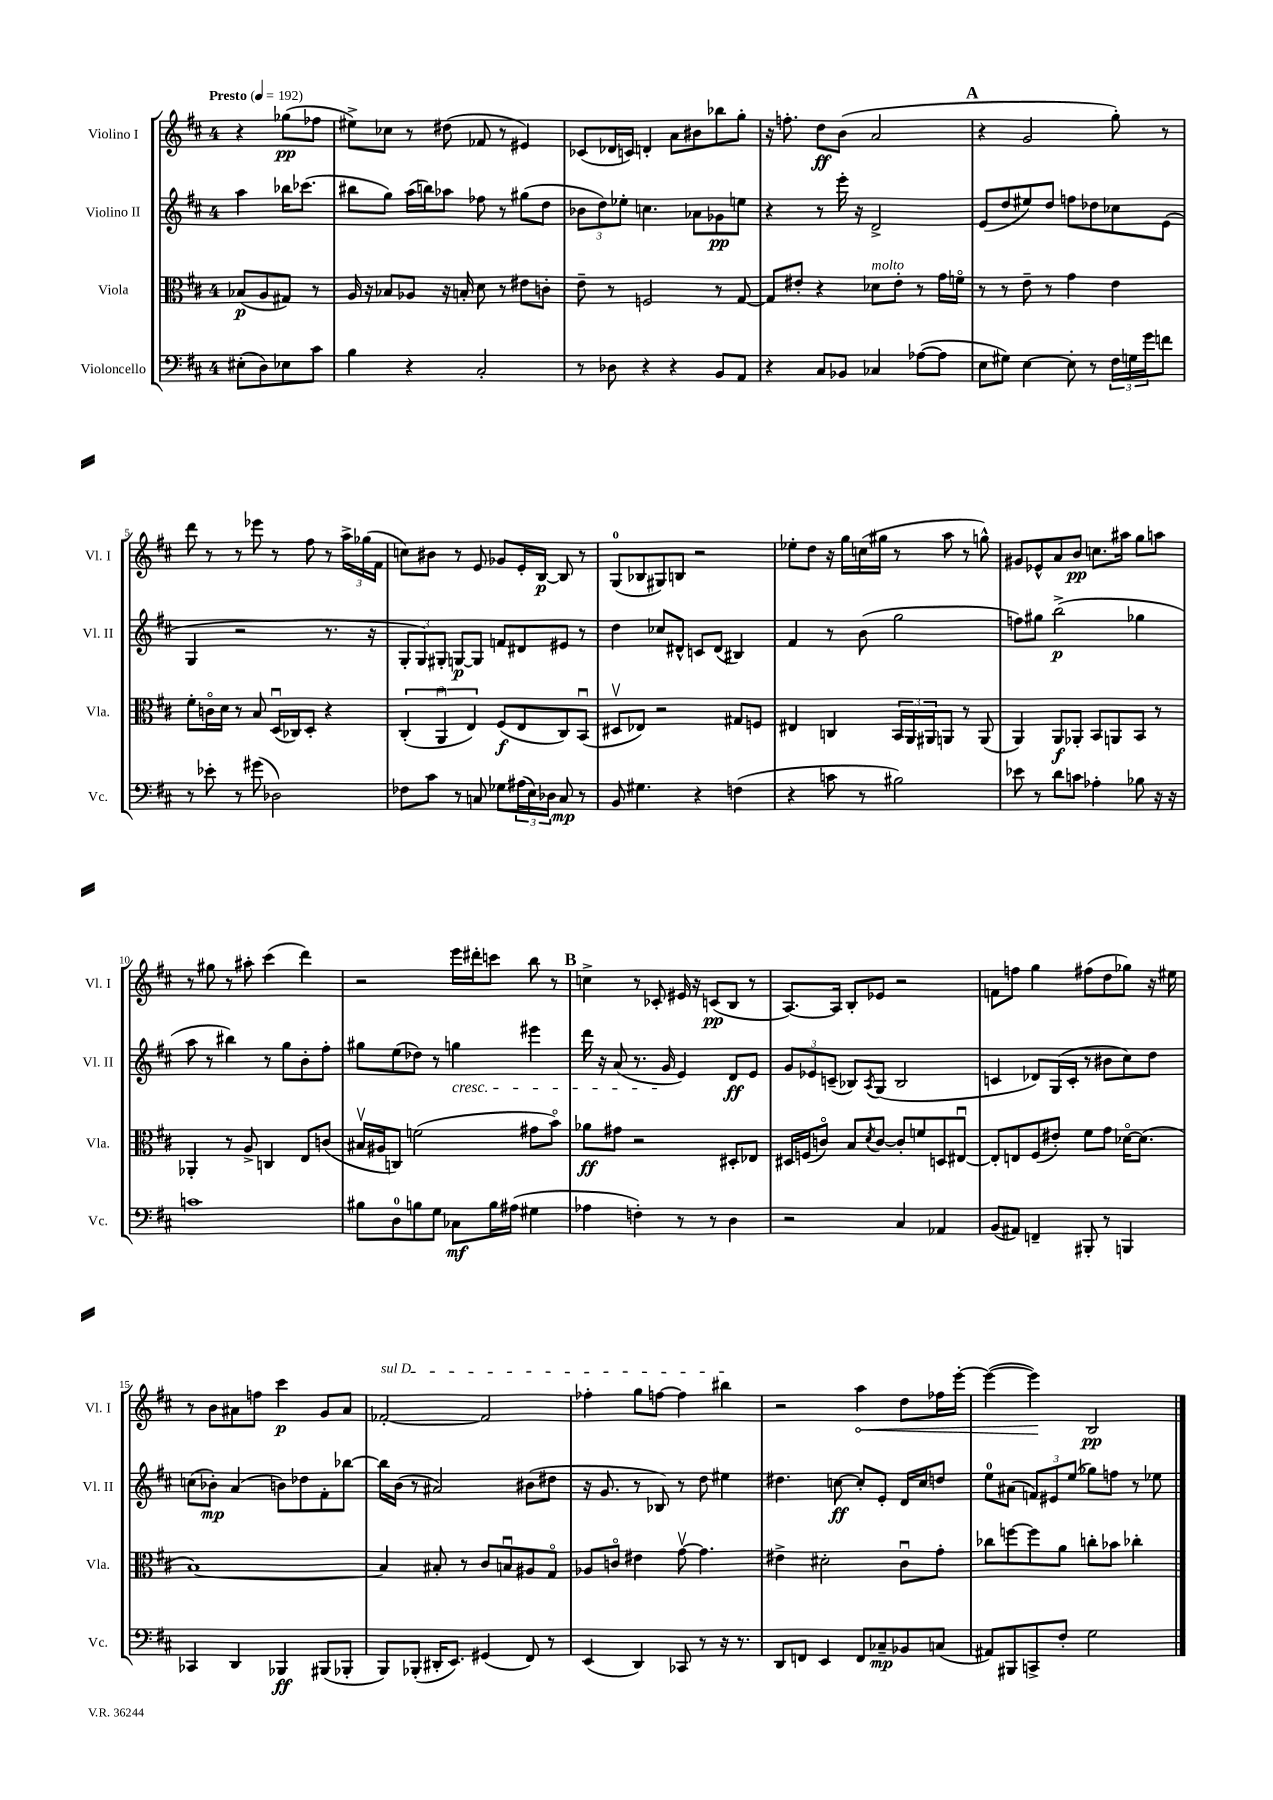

**kern	**kern	**kern	**kern
*staff4	*staff3	*staff2	*staff1
*clefF4	*clefC3	*clefG2	*clefG2
*k[f#c#]	*k[f#c#]	*k[f#c#]	*k[f#c#]
*M4/4	*M4/4	*M4/4	*M4/4
*MM192	*MM192	*MM192	*MM192
(8E#'	(8B-	4aa	4r
8D)	8A	.	.
8E-	8G#)	16bb-	(8gg-
.	.	(8.ccc-	.
8c#	8r	.	8ff-
=	=	=	=
4B	16A	8bb#	8ee#^)
.	16r	.	.
.	8B-	8gg)	8cc-
4r	8A-	(16aa	8r
.	.	16bb)	.
.	16r	8aa-	(8dd#
.	16B'	.	.
2C#'	8d	8ff-	8f-
.	8r	8r	8r
.	8e#	(8gg#	4e#)
.	8c'	8dd	.
=	=	=	=
8r	8e~	12b-	(8c-
.	.	12dd)	.
8D-	8r	.	16d-
.	.	12ee-'	.
.	.	.	16c)
4r	2F	4.cc	4d'
4r	.	.	8a
.	.	8a-	8b#
8BB	8r	8g-	8bb-
8AA	[8G	8ee	8gg'
=	=	=	=
4r	8G]	4r	16r
.	.	.	8.ff'
.	8e#'	.	.
8C#	4r	8r	8dd
8BB-	.	16eee'	(8b
.	.	16r	.
4C-	8d-	2d^	2a
.	8e#'	.	.
([8A-	8r	.	.
8A-]	16g	.	.
.	16fo	.	.
=	=	=	=
8E	8r	(8e	4r
8G#)	8r	8dd	.
[4E	8e~	8ee#)	2g
.	8r	8dd	.
8E']	4g	8ff	.
8r	.	8dd-	.
24F#	4e	8cc-	8gg')
24G	.	.	.
24g	.	.	.
8f	.	(8e	8r
=	=	=	=
8r	8f#'	4G	8ddd
8e-'	16co	.	8r
.	16d	.	.
8r	8r	2r	8r
(8g#	8B	.	8eee-
2D-)	(16Du	.	8r
.	16C-)	.	.
.	8D'	.	8ff#
.	4r	8.r	8r
.	.	.	24aa^
.	.	.	(24gg-
.	.	16r	.
.	.	.	24f#
=	=	=	=
8F-	(6C#'	12G'	8cc)
.	.	12G)	.
8c#	.	.	8b#
.	6AAu	12G#'	.
8r	.	[8G	8r
.	6E)	.	.
8C	.	8G]	8e
8G-	(8F#	8f	8g-
(24A#	8E	8d#	16e'
24E)	.	.	.
.	.	.	[16B
24D-	.	.	.
8C	8C#)	8e#	8B]
8r	(8BBu	8r	8r
=	=	=	=
8BB	8D#v	4dd	(8G
4.G#	8E-)	.	8B-
.	2r	8cc-	8G#)
.	.	8d#^^	8B
4r	.	8c	2r
.	.	(8d#	.
(4F	8G#	4B#)	.
.	8F	.	.
=	=	=	=
4r	4E#	4f#	8ee-'
.	.	.	8dd
8c	4C	8r	16r
.	.	.	16gg
8r	.	(8b	(16cc
.	.	.	16gg#
2B#)	24BB	2gg	8r
.	24AA	.	.
.	24AA#	.	.
.	8AA	.	8aa
.	8r	.	8r
.	(8AA	.	8gg^^)
=	=	=	=
8e-	4AA)	8ff)	8g#
8r	.	8gg#	8e-^^
8d	8AA	(2bb^	8a
8c	8AA-'	.	8b
4A-'	8BB	.	8.cc
.	8AA	.	.
.	.	.	16aa#
8B-	8BB	4gg-	8gg
16r	8r	.	8aa
16r	.	.	.
=	=	=	=
1c	4AA-'	8aa	8r
.	.	8r	8gg#
.	8r	4bb#)	8r
.	8A^	.	8aa#'
.	4C	8r	(4ccc#
.	.	8gg	.
.	8E	8b'	4ddd)
.	(8c	8ff#'	.
=	=	=	=
8B#	16B#v	8gg#	2r
.	16A#	.	.
8D	8C)	(8ee	.
8B	(2f	8dd-)	.
8G	.	8r	.
8C-	.	4gg	16eee
.	.	.	16ddd#'
16B	.	.	8ccc
(16A#	.	.	.
4G#	8g#	4eee#	8bb
.	8bo)	.	8r
=	=	=	=
4A-	8a-	16ddd	4cc^
.	.	16r	.
.	8g#	(8a	.
4F')	2r	8.r	8r
.	.	.	8c-'
.	.	16g	.
8r	.	4e)	16e#
.	.	.	16r
8r	.	.	(8c
4D	8D#'	8d	8B
.	8E-	8e	8r
=	=	=	=
2r	16D#	12g	[8.A)
.	(16F	.	.
.	.	12e-	.
.	8co)	.	.
.	.	(12c~	.
.	.	.	16A]
.	8B	8B-)	8B'
.	8qd	8qA	.
.	[8c	(8G	8e-
4C#	8c']	2B-	2r
.	8f	.	.
4AA-	8D	.	.
.	[8E#u	.	.
=	=	=	=
(8BB	8E#']	4c	8f
8AA#)	8E	.	8ff
4FF~	(8F#	8d-)	4gg
.	8e#')	(16G	.
.	.	16c'	.
8BBB#'	8f#	8r	(8ff#
8r	8g	8b#	8dd
4BBB	[16d-o	8cc#)	8gg-)
.	(8.d-]	.	.
.	.	8dd	16r
.	.	.	16ee#
=	=	=	=
4CC-	[1B)	(8cc	8r
.	.	8b-')	8b
4DD	.	(4a	8a#
.	.	.	8ff
4BBB-	.	8b)	4ccc#
.	.	8dd-	.
(8BBB#	.	8f#'	8g
8BBB-'	.	[8bb-	8a#
=	=	=	=
8BBB)	4B]	16bb-]	[2f-'
.	.	(16b	.
(8BBB-'	.	8r	.
16DD#'	8B#'	2a#)	.
8.EE)	.	.	.
.	8r	.	.
(4GG#	8c#	.	2f-]
.	8Bu	.	.
8FF#)	8A#	(8b#	.
8r	8Go	8dd#	.
=	=	=	=
(4EE	8A-	16r	4ff-'
.	.	8.g	.
.	8co	.	.
4DD)	4e#	8r	8gg
.	.	8B-)	[8ff
8CC-	[8gv	8r	4ff]
8r	4.g]	8dd	.
16r	.	4ee#	4bb#
8.r	.	.	.
=	=	=	=
8DD	4e#^	4.dd#	2r
8FF	.	.	.
4EE	2d#'	.	.
.	.	[8cc	.
8FF	.	8cc']	4aa
8C-~	.	8e'	.
8BB-	8c#u	16d	8dd
.	.	16cc	.
(8C	8g'	8dd	16ff-
.	.	.	[16eee'
=	=	=	=
8AA#)	8cc-	8ee	(4eee_
8BBB#	[8ff	(8a#	.
8CC^	8ff]	12f)	4eee])
.	.	12e#	.
8F#'	8a	.	.
.	.	(12ee	.
2G	8cc'	8gg-)	2B
.	8b-	8ff	.
.	4cc-'	8r	.
.	.	8ee-	.
==	==	==	==
*-	*-	*-	*-
